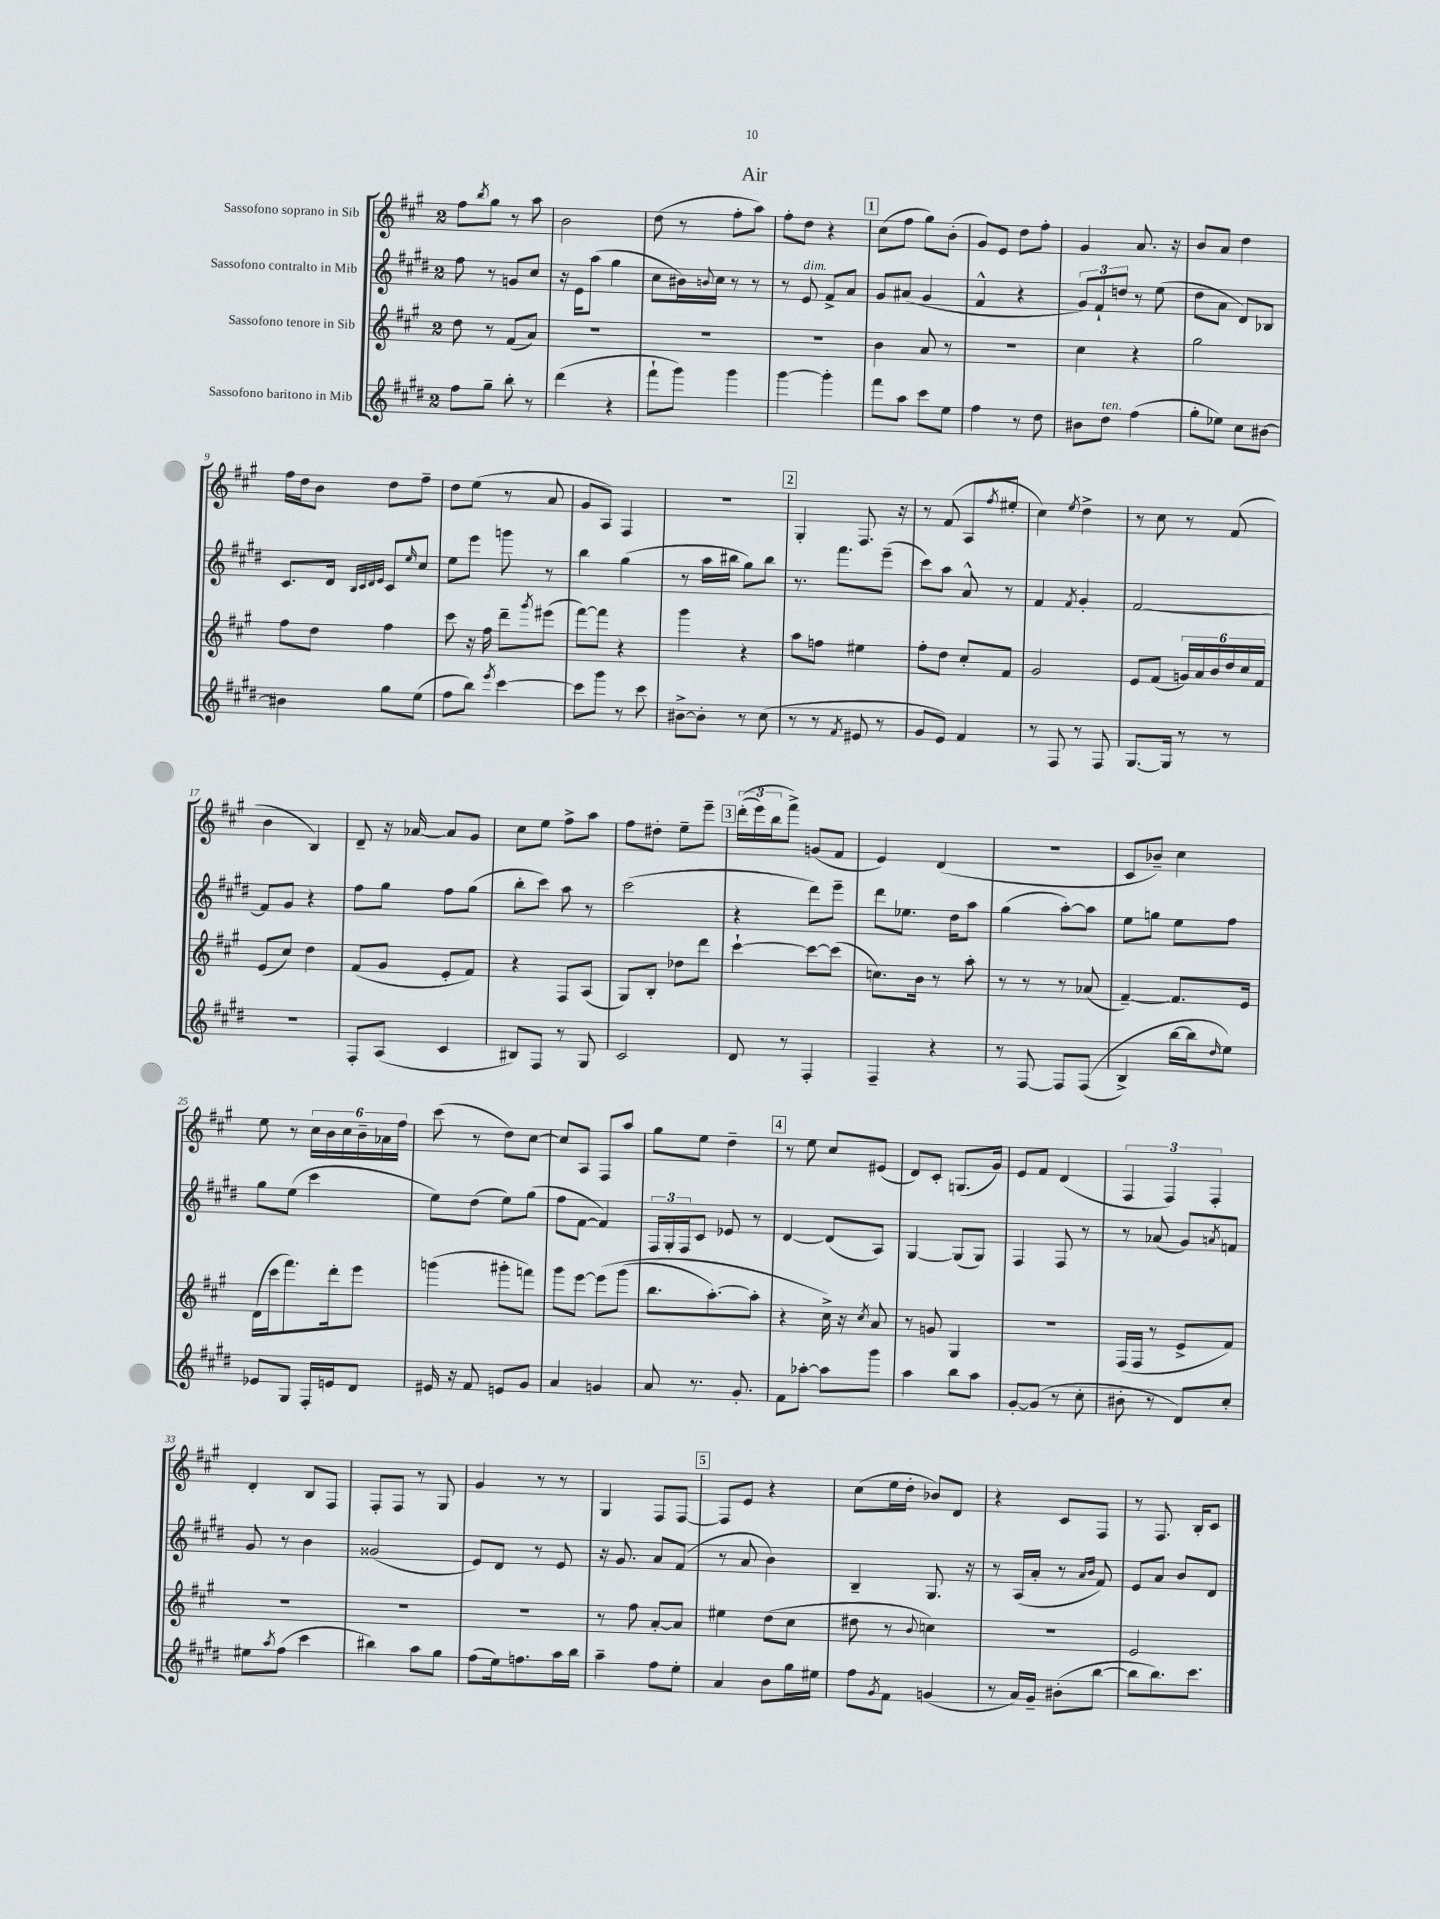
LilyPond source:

\header { title = "Air" }
<<
\new StaffGroup <<
\new Staff = "s0" \with { instrumentName = "Sassofono soprano in Sib" } {
    \clef treble \key a \major \once \override Staff.TimeSignature.style = #'single-digit \time 2/4
    fis''8 \acciaccatura { b''8 } gis''8 r8 a''8 |
    b'2 |
    d''8( r8 fis''8-. a''8) |
    fis''8-. d''8 r4 |
    \mark \markup { \box "1" } cis''8( fis''8 gis''8) b'8-.( |
    gis'8) e'8 d''8 fis''8-. |
    gis'4 a'8. r16 |
    b'8 a'8 d''4 |
    fis''16 d''16 b'8 d''8 fis''8-- |
    d''8 e''8( r8 a'8 |
    gis'8 a8) fis4 |
    R2 |
    \mark \markup { \box "2" } gis4-. fis8. r16 |
    r8 fis'8( a8 \acciaccatura { fis''8 } eis''8-. |
    cis''4) \acciaccatura { e''8 } d''4-> |
    r8 cis''8 r8 fis'8( |
    b'4 b4) |
    d'8-- r16 aes'16~ aes'8 gis'8 |
    cis''8 e''8 fis''8-> a''8 |
    fis''8 dis''8-. e''8-- e'''8-- |
    \mark \markup { \box "3" } \tuplet 3/2 { d'''16-.(\( e'''16) b''16 } fis'''8->\) g'8( fis'8 |
    e'4) d'4( |
    R2 |
    cis'8 bes'8--) cis''4 |
    e''8 r8 \tuplet 6/4 { cis''16 b'16 cis''16 b'16-- aes'16 fis''16 } |
    cis'''8( r8 d''8) cis''8~ |
    cis''8 a8 fis8 a''8 |
    gis''8 e''8 d''4-- |
    \mark \markup { \box "4" } r8 e''8 cis''8 eis'8( |
    d'8) cis'8-. g8.( gis'16) |
    e'8 fis'8 d'4( |
    \tuplet 3/2 { fis4 fis4) fis4-. } |
    d'4-. b8 fis8 |
    fis8-. fis8 r8 gis8 |
    gis'4 r8 r8 |
    gis4 fis8 fis8~ |
    \mark \markup { \box "5" } fis8 e'8 r4 |
    cis''8( e''16 d''16-. bes'8) d'8 |
    r4 cis'8 fis8 |
    r8 fis8. b16-. cis'8 \bar "|." |
}
\new Staff = "s1" \with { instrumentName = "Sassofono contralto in Mib" } {
    \clef treble \key e \major \once \override Staff.TimeSignature.style = #'single-digit \time 2/4
    fis''8 r8 g'8 cis''8 |
    r16 e'16 a''8( gis''4 |
    cis''8 bis'16) \appoggiatura { b'8 } cis''16 r8 r8 |
    r8 e'8^\markup { \italic "dim." } fis'8-> a'8 |
    \mark \markup { \box "1" } gis'8 ais'8( gis'4 |
    fis'4-^ r4 |
    \tuplet 3/2 { gis'8) fis'8-! d''8 } r8 e''8( |
    dis''8 a'8 dis'8) bes8 |
    cis'8. dis'16 \grace { b32 cis'32 dis'32 e'32 } cis'8 \grace { e''16 } cis''8 |
    e''8 e'''8 g'''8 r8 |
    b''4 gis''4( |
    r8 a''16 bis''16 gis''8) bis''8 |
    \mark \markup { \box "2" } r8. fis'''8. e'''8--( |
    cis'''8) a''8 a'8-^ r8 |
    fis'4 \acciaccatura { fis'8 } gis'4-. |
    fis'2~ |
    fis'8 gis'8 r4 |
    fis''8 gis''8 fis''8 gis''8( |
    b''8-. cis'''8) a''8 r8 |
    cis'''2( |
    \mark \markup { \box "3" } r4 dis'''8) e'''8-- |
    dis'''8 ees''8. dis''16 a''8 |
    gis''4( a''8~-.) a''8 |
    e''8 g''8 e''8 fis''8 |
    gis''8 e''8( cis'''4 |
    e''8) dis''8( e''8) gis''8( |
    fis''8 fis'8~ fis'4) |
    \tuplet 3/2 { fis16 gis16-. fis16 } cis'8 ees'8 r8 |
    \mark \markup { \box "4" } dis'4~ dis'8( a8) |
    gis4~ gis8( gis8) |
    fis4 fis8 r8 |
    r8 aes'8( gis'8) \acciaccatura { a'8 } f'8 |
    gis'8 r8 b'4 |
    gisis'2( |
    e'8) dis'8 r8 e'8 |
    r16 gis'8. a'8 fis'8( |
    \mark \markup { \box "5" } r8 a'8 b'4) |
    b4-- gis8. r16 |
    r8 a16( a'16-. r8 \grace { a'16 b'16 } fis'8) |
    e'8 a'8 b'8 dis'8 \bar "|." |
}
\new Staff = "s2" \with { instrumentName = "Sassofono tenore in Sib" } {
    \clef treble \key a \major \once \override Staff.TimeSignature.style = #'single-digit \time 2/4
    d''8 r8 fis'8( a'8) |
    R2 |
    R2 |
    R2 |
    \mark \markup { \box "1" } b'4 a'8 r8 |
    r2 |
    cis''4 r4 |
    gis''2 |
    fis''8 d''8 fis''4 |
    cis'''8 r16 fis''16 d'''8-- \acciaccatura { gis'''8 } eis'''8( |
    fis'''8~) fis'''8 r4 |
    gis'''4 r4 |
    \mark \markup { \box "2" } a''8 f''8 eis''4 |
    fis''8-. d''8 cis''8-. fis'8 |
    gis'2 |
    e'8 fis'8( \tuplet 6/4 { g'16) a'16 b'16 d''16 cis''16 fis'16 } |
    e'8( cis''8) d''4 |
    fis'8( gis'8 e'8-. fis'8) |
    r4 fis8 a8( |
    gis8) b8-. des''8 d'''8 |
    \mark \markup { \box "3" } cis'''4~-! cis'''8~ cis'''8( |
    c''8.) b'16 r8 a''8-. |
    r8 r8 r8 aes'8( |
    fis'4~--) fis'8. e'16 |
    d'16( cis'''16 fis'''8.) d'''16-. e'''8 |
    g'''4( gis'''8-. f'''8) |
    gis'''8 e'''8~ e'''8\( gis'''8( |
    b''8. a''8.~-.) a''8-. |
    \mark \markup { \box "4" } r4 cis''16->\) r16 \acciaccatura { cis''8 } a'8 |
    r8 g'8 gis4 |
    r2 |
    fis16( fis16 r8 e'8-> fis'8) |
    R2 |
    R2 |
    R2 |
    r8 fis''8 a'8~-. a'8 |
    \mark \markup { \box "5" } eis''4 d''8( cis''8 |
    dis''8 r8 \appoggiatura { b'8 } c''4) |
    R2 |
    e'2 \bar "|." |
}
\new Staff = "s3" \with { instrumentName = "Sassofono baritono in Mib" } {
    \clef treble \key e \major \once \override Staff.TimeSignature.style = #'single-digit \time 2/4
    fis''8 gis''8-- b''8-. r8 |
    dis'''4( r4 |
    fis'''8-! gis'''8) gis'''4 |
    gis'''4~ gis'''4-. |
    \mark \markup { \box "1" } fis'''8 a''8 cis'''8 e''8 |
    fis''4 r8 dis''8 |
    bis'8 dis''8^\markup { \italic "ten." } fis''4( |
    gis''8-. ees''8) cis''8 bis'8~ |
    bis'4 gis''8 e''8( |
    fis''8 b''8) \acciaccatura { e'''8 } cis'''4~ |
    cis'''8 gis'''8 r8 cis'''8 |
    bis'8~-> bis'8-. r8 cis''8( |
    \mark \markup { \box "2" } r8 r8 \acciaccatura { fis'8 } eis'8 r8 |
    gis'8 e'8) fis'4 |
    r8 fis8 r8 fis8 |
    gis8.~ gis16 r8 r8 |
    r2 |
    fis8-. a8( cis'4 |
    bis8) fis8 r8 gis8 |
    cis'2 |
    \mark \markup { \box "3" } dis'8 r8 fis4-. |
    fis4-- r4 |
    r8 fis8~ fis8 fis8(\( |
    b4->) b''16~ b''16 \grace { dis''16 } e''8\) |
    ees'8 gis8 fis16-. e'16 dis'8 |
    eis'16 r16 fis'8 e'8 gis'8 |
    a'4 g'4 |
    a'8 r8. gis'8.-. |
    \mark \markup { \box "4" } fis'8 aes''8~-. aes''8 gis'''8 |
    a''4 b''8 a''8 |
    gis'8~-. gis'8( r8 cis''8-. |
    bis'8-. r8 dis'8) cis''8-. |
    eis''8 \acciaccatura { a''8 } fis''8( cis'''4 |
    bis''4) a''8 gis''8 |
    fis''8( e''16) f''8. a''16 b''16 |
    a''4-- fis''8 e''8-. |
    \mark \markup { \box "5" } a'4 b'8 gis''16 eis''16 |
    fis''8 \acciaccatura { gis'8 } fis'8 g'4( |
    r8 a'16) gis'16-- bis'8-.( b''8~ |
    b''8 b''8.) cis'''8. \bar "|." |
}
>>
>>
